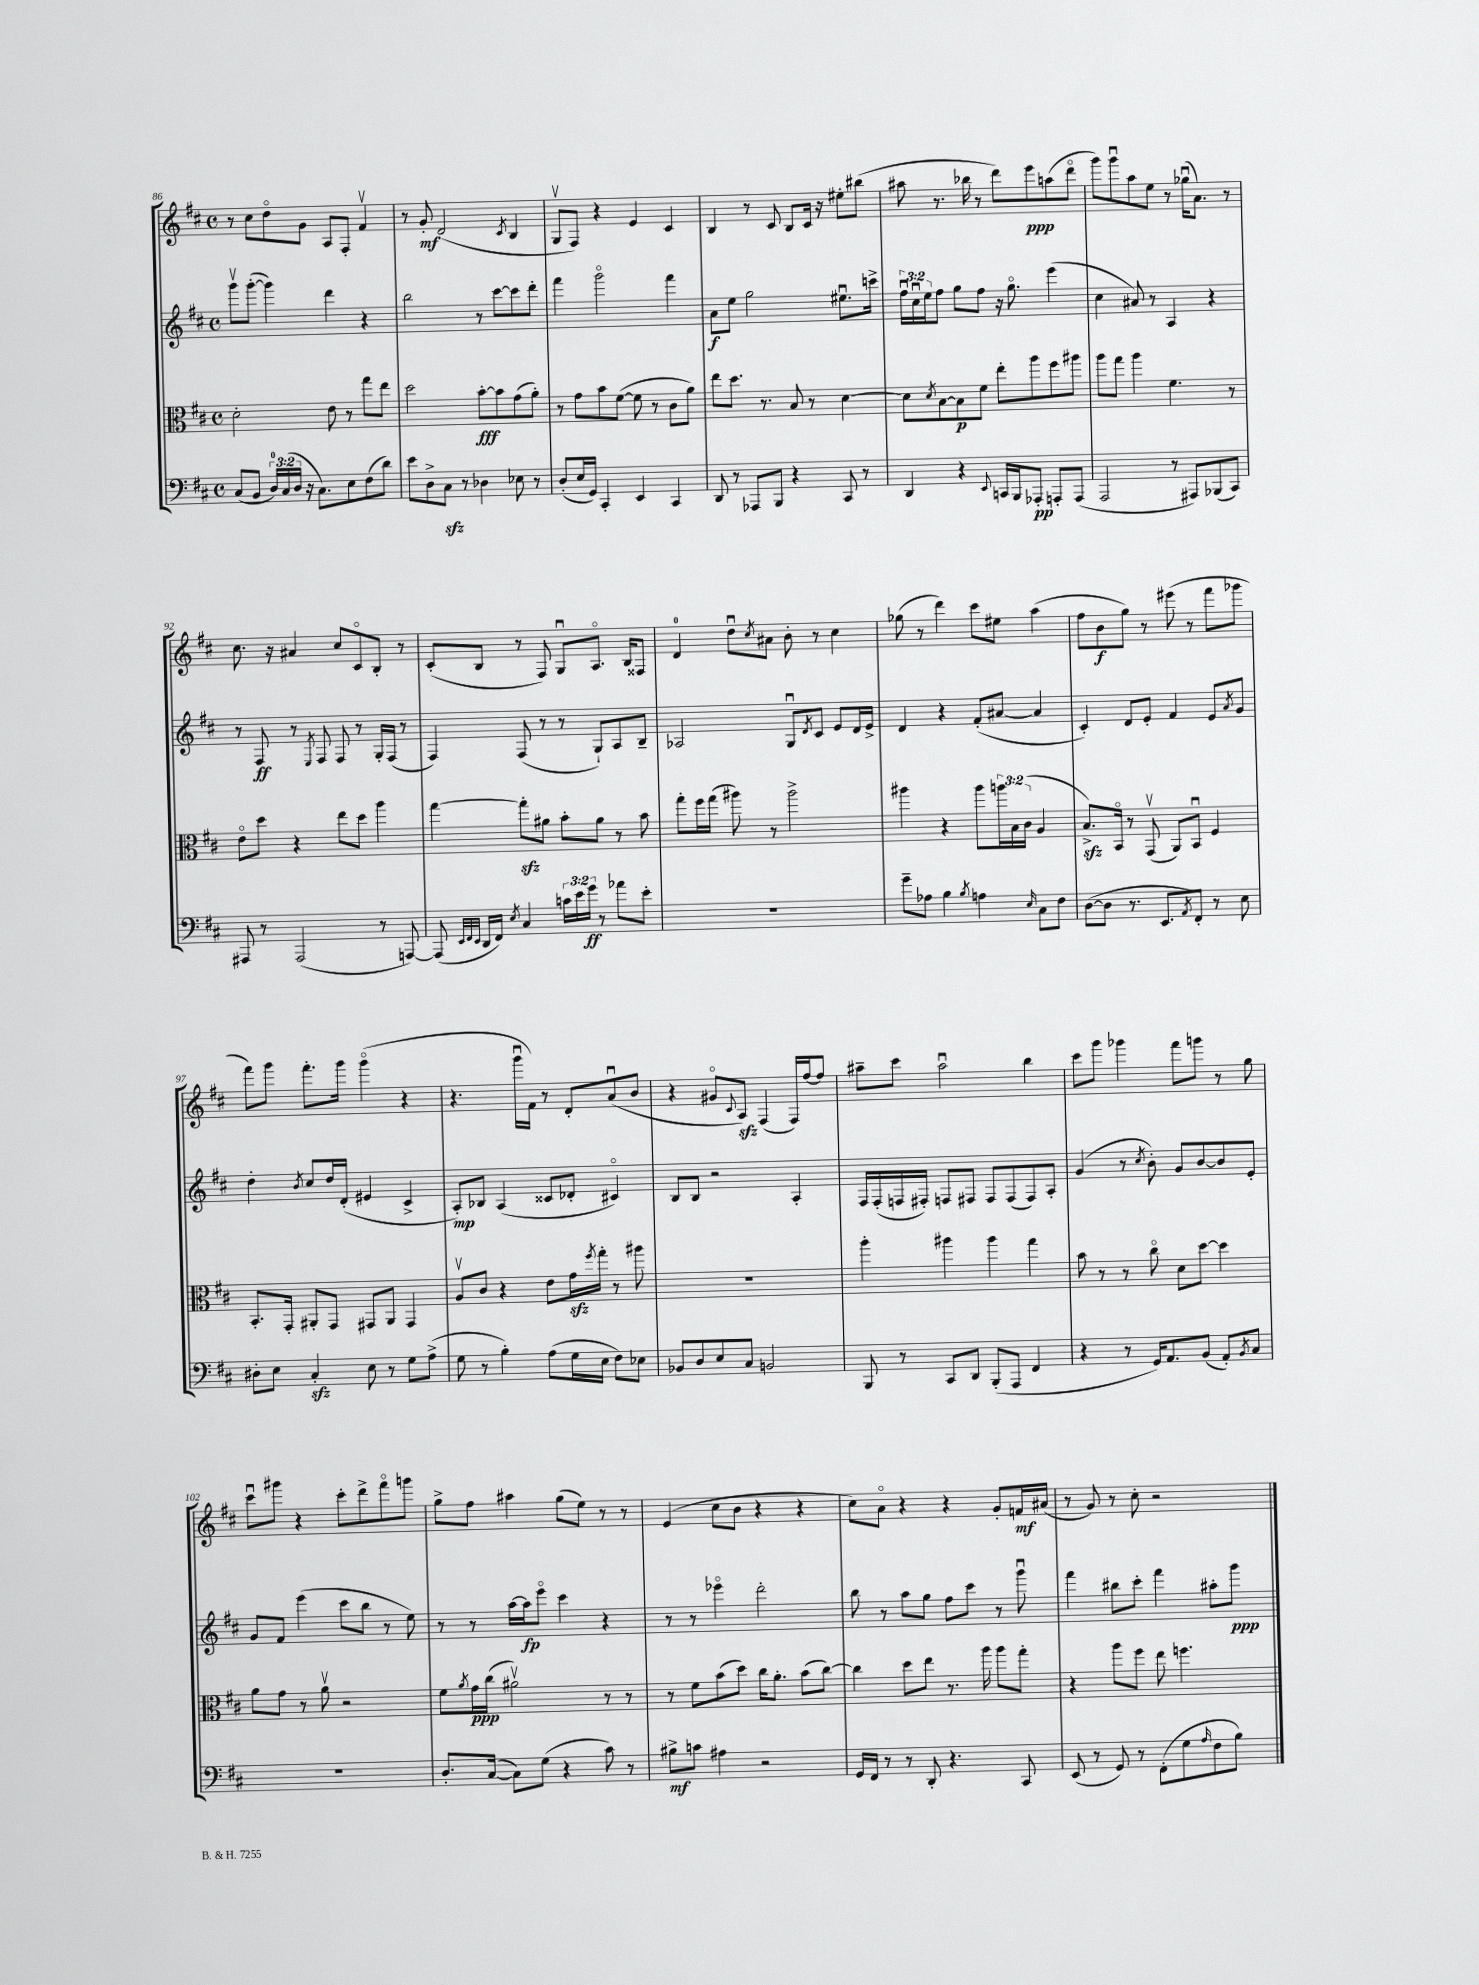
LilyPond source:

<<
\new StaffGroup <<
\new Staff = "s0" {
    \clef treble \key d \major \defaultTimeSignature \time 4/4
    r8 cis''8 d''8\flageolet g'8 a8 fis8-. fis'4\upbow |
    r8 g'8-.\mf d'2( \acciaccatura { cis'8 } b4 |
    g8\upbow fis8) r4 e'4 cis'4 |
    b4 r8 cis'8 b8 cis'16 r16 eis''8-. bis''8( |
    ais''8 r8. bes''16 r8 d'''8) e'''8\ppp a''8( d'''8\flageolet |
    g'''8) g'''8\downbow a''8 e''8 r8 ges''16\downbow( a'8.) r8 |
    cis''8. r16 ais'4 cis''8 cis'8\flageolet b8-. r8 |
    cis'8-.( b8 r8 fis8) g8\downbow a8.\flageolet b16 fisis8 |
    d'4-0 d''8\downbow \acciaccatura { cis''8 } ais'8 b'8-. r8 cis''4 |
    ges''8( r8 d'''4) cis'''8 eis''8 a''4( |
    fis''8 b'8\f g''8) r8 eis'''8( r8 fis'''8 ges'''8 |
    fis'''8) g'''8 fis'''8.-. g'''16 g'''4\flageolet( r4 |
    r4. g'''16\downbow fis'16) r8 d'8-. a'8\downbow( b'8 |
    r4 gis'8\flageolet \appoggiatura { cis'8 } a8\sfz) fis4( fis16) fis''16~ fis''8 |
    ais''8-- cis'''8 ais''2\downbow b''4 |
    cis'''8 g'''8 ges'''4 fis'''8 g'''8 r8 g''8 |
    cis'''8\downbow gis'''8 r4 cis'''8-. d'''8-> fis'''8\flageolet g'''8 |
    g''8-> fis''8 ais''4 g''8( e''8) r8 r8 |
    e'4( cis''8 b'8 r4 r4 |
    cis''8) a'8\flageolet r4 r4 g'8-. f'16\mf ais'16( |
    r8 g'8) r8 cis''8-. r2 \bar "|." |
}
\new Staff = "s1" {
    \clef treble \key d \major \defaultTimeSignature \time 4/4 \override Staff.TupletNumber.text = #tuplet-number::calc-fraction-text
    g'''8\upbow g'''8~-.( g'''4) d'''4 r4 |
    b''2 r8 cis'''8~ cis'''8 d'''8-. |
    fis'''4 g'''2\flageolet fis'''4 |
    a'8\f e''8 g''2 eis''8.\downbow c'''16-> |
    \tuplet 3/2 { fis''16\downbow cis''16\downbow e''16 } fis''8 g''8 fis''8 r16 g''8.\flageolet e'''4( |
    cis''4 ais'8) r8 a4 r4 |
    r8 fis8\ff r8 \acciaccatura { e8 } fis8 fis8 r8 g16-. fis16( r8 |
    fis4) fis8( r8 r8 g8-!) a8 b8-- |
    aes2 g8\downbow \acciaccatura { d'8 } cis'8 e'8 d'16 e'16-> |
    d'4 r4 fis'8-.( ais'8~ ais'4 |
    cis'4-.) d'8 e'8-. fis'4 e'8 \acciaccatura { a'8 } g'8 |
    d''4-. \acciaccatura { b'8 } cis''8 d''16 d'16-.( eis'4 cis'4-> |
    a8-.\mp) bes8 a4( cisis'8 des'8-. cis'4\flageolet) |
    b8 b8 r2 a4-. |
    fis16 fis16-.( f16 fis16-.) f8 fis8 fis8 fis8( fis8) a8-. |
    g'4( r8 \acciaccatura { cis''8 } b'8-.) g'8 b'8~ b'8 e'8-. |
    g'8 fis'8 e'''4( cis'''8 b''8 r8 e''8) |
    r8 r8 a''16~ a''16\fp e'''8\flageolet cis'''4 r4 |
    r8 r8 ees'''4\flageolet d'''2-. |
    b''8 r8 a''8 g''8 fis''8 cis'''8 r8 g'''8\downbow |
    fis'''4 bis''8 cis'''8-. fis'''4 ais''8-. g'''8\ppp \bar "|." |
}
\new Staff = "s2" {
    \clef alto \key d \major \defaultTimeSignature \time 4/4 \override Staff.TupletNumber.text = #tuplet-number::calc-fraction-text
    d'2-. e'8 r8 g''8 e''8 |
    d''2 b'8~-.\fff b'8 g'8( a'8-.) |
    r8 g'8 b'8 fis'8~( fis'8 r8 cis'8 a'8) |
    e''8 d''8. r8. b8 r8 d'4~ |
    d'8 \acciaccatura { d'8 } b8~ b8\p fis'8 e''8-. a''8 fis''8 ais''8 |
    a''8 g''8 a''4 fis'4. r8 |
    e'8\flageolet d''8 r4 e''8 d''8 a''4 |
    g''4~ g''8-.\sfz ais'8 b'8-. ais'8 r8 b'8 |
    g''8-. fis''16 g''16( ais''8) r8 ais''2-> |
    ais''4 r4 ais''8 \tuplet 3/2 { a''16 b16 cis'16( } a4 |
    b8.->\sfz) b,16\flageolet r8 g,8\upbow( a,8) b,8\downbow fis4 |
    b,8.-. g,16-. ais,8-. g,8 gis,8 ais,8 gis,4 |
    a8\upbow cis'8 r4 e'8 g'16\sfz \acciaccatura { fis''8 } g''16-. r8 ais''8 |
    R1 |
    a''4-. ais''4 ais''4 g''4 |
    b'8 r8 r8 cis''8\flageolet d'8 d''8~ d''4 |
    a'8 g'8 r8 a'8\upbow r2 |
    fis'8 \acciaccatura { a'8 } g'16\ppp cis''16( ais'2\upbow) r8 r8 |
    r8 fis'8 b'8( d''8) cis''16 a'8.-. b'8( cis''8~) |
    cis''4 d''8 e''8 r8. a''16 a''8 g''8-. |
    r4 a''8 fis''8 e''8 f''4. \bar "|." |
}
\new Staff = "s3" {
    \clef bass \key d \major \defaultTimeSignature \time 4/4 \override Staff.TupletNumber.text = #tuplet-number::calc-fraction-text
    cis8( b,8 \tuplet 3/2 { d16-0) cis16( d16 } r16 cis8.) e8 fis8( d'8) |
    e'8 d8-> cis8\sfz r8 des4 ees8 r8 |
    d8-.( e16 g,16) cis,4-. e,4 cis,4 |
    d,8 r8 aes,,8 b,,8 r4 cis,8 r8 |
    d,4 r4 \appoggiatura { e,8 } c,16 b,,16 aes,,8-.\pp a,,8-. a,,8( |
    a,,2 r8 ais,,8) bes,,8( cis,8) |
    ais,,8 r8 ais,,2( r8 a,,8~) |
    a,,8( \grace { e,32 fis,32 e,32 } d,16 fis,16) \acciaccatura { e8 } cis4 \tuplet 3/2 { c'16 e'16 g'16\ff } r8 aes'8 e'8-. |
    R1 |
    g'8-- aes8 b4 \acciaccatura { b8 } a4 \grace { e16 } cis8 fis8 |
    d8~( d8 r8. e,8. \acciaccatura { a,8 } fis,8-.) r8 e8 |
    dis8-. e8 cis4-.\sfz e8 r8 g8 a8->( |
    g8 r8 b4-.) a8( g16 e16 fis8) ees8 |
    bes,8 d8 e8 cis8 b,2 |
    b,,8 r8 cis,8 d,8 b,,8-.( a,,8 fis,4 |
    r4 r8 g,16) a,8. b,8( a,8-.) \acciaccatura { b,8 } cis8 |
    R1 |
    d8.-. cis16~( cis8) g8( r4 cis'8) r8 |
    bis8->\mf c'8 ais4 r2 |
    g,16 fis,16 r8 r8 d,8-. r4. cis,8 |
    e,8( r8 g,8) r8 fis,8-.( g8 \grace { a16 } fis8 b8) \bar "|." |
}
>>
>>
\layout { \context { \Score currentBarNumber = #86 } }
